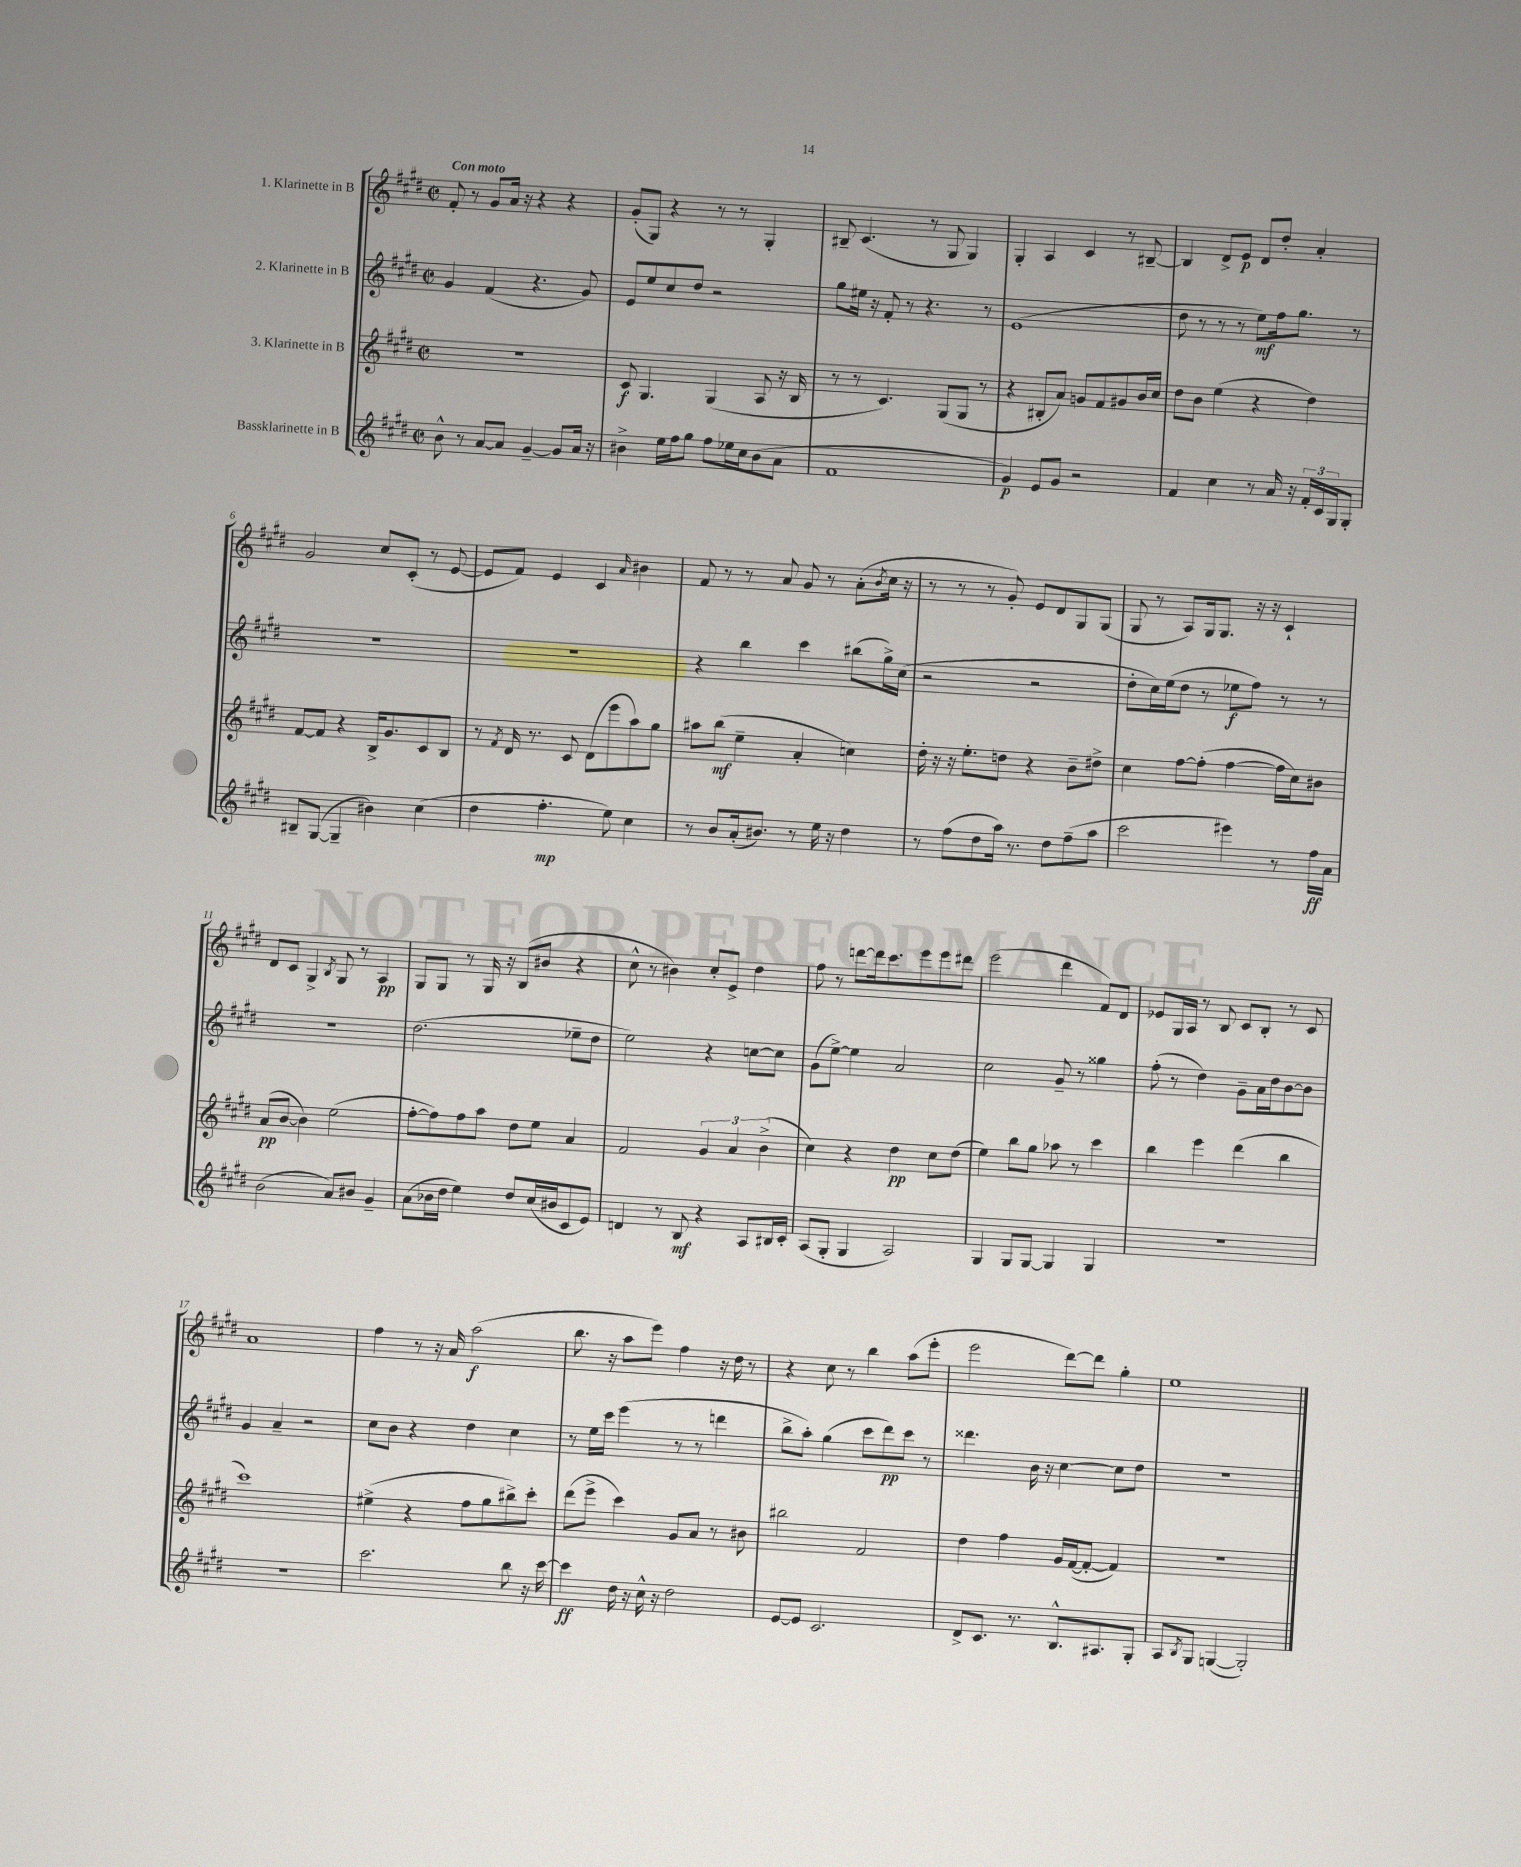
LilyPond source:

<<
\new StaffGroup <<
\new Staff = "s0" \with { instrumentName = "1. Klarinette in B" } {
    \clef treble \key e \major \defaultTimeSignature \time 2/2 \tempo "Con moto"
    fis'8-. r8 gis'8 a'16 r16 r4 r4 |
    gis'8-.( gis8) r4 r8 r8 gis4-. |
    bis8-- cis'4.( r8 gis8 gis4) |
    gis4-. a4 cis'4 r8 bis8~-- |
    bis4 dis'8-> e'8\p dis'8 dis''8-. a'4-. |
    gis'2 cis''8 cis'8-.( r8 e'8~ |
    e'8 fis'8) e'4 cis'4 \grace { a'16 } bis'4 |
    fis'8 r8 r8 a'8 gis'8 r8 a'8-.( \acciaccatura { b'8 } cis''16 r16 |
    r8 r8 r8 gis'8-.) e'8 dis'8 gis8 gis8( |
    gis8 r8 a8) gis16 gis8. r16 r16 cis'4-! |
    dis'8 cis'8 gis4-> \acciaccatura { b8 } gis8 r8 a4\pp |
    gis8 gis8 r8 gis16 r16 b8( bis'8 r4 |
    cis''8-^ r8 bis'4) cis''8-. e'8-> dis''4 |
    fis''8 r8 d'''8~ d'''16 cis'''8. e'''8 e'''8 dis'''8 |
    e'''2( dis'''4 fis'8) dis'8 |
    ees'8 gis16 a16 r8 b8 cis'8 b8-. r8 cis'8 |
    a'1 |
    fis''4 r8 r16 a'16 a''2\f( |
    b''8. r16 a''8 e'''8) fis''4 r16 dis''16 r8 |
    r4 cis''8 r8 b''4 a''8( e'''8-. |
    e'''2 dis'''8~) dis'''8 gis''4-. |
    e''1 \bar "|." |
}
\new Staff = "s1" \with { instrumentName = "2. Klarinette in B" } {
    \clef treble \key e \major \defaultTimeSignature \time 2/2
    gis'4 fis'4( r4. gis'8) |
    e'8 e''8 cis''8 dis''8 r2 |
    gis''8 eis''16 r16 fis'8-. r8 r4. r8 |
    e'1( |
    dis''8 r8 r8 r8 e''8\mf) fis''16 gis''8. r8 |
    R1 |
    R1 |
    r4 b''4 cis'''4 bis''8( gis''16->) cis''16( |
    r2 r2 |
    dis''8-. cis''16) e''16( dis''8 r8 ees''8\f fis''8) r8 r8 |
    R1 |
    dis''2.( ees''8-- dis''8 |
    e''2) r4 c''8~ c''8 |
    gis'8( e''8~->) e''4 a'2 |
    cis''2 gis'8-- r8 gisis''4 |
    fis''8-.( r8 dis''4) gis'8-- a'16 dis''16 b'8~ b'8 |
    gis'4 a'4-- r2 |
    cis''8 b'8 r4 dis''4 cis''4 |
    r8 e''16 cis'''16 e'''4( r8 r8 d'''4 |
    b''8-> a''8-.) gis''4( cis'''8 dis'''8\pp) cis'''8 r8 |
    disis'''4. b'16 r16 cis''4~ cis''8 dis''8 |
    r1 \bar "|." |
}
\new Staff = "s2" \with { instrumentName = "3. Klarinette in B" } {
    \clef treble \key e \major \defaultTimeSignature \time 2/2
    R1 |
    cis'8\f gis4. gis4( a8 r16 b16 |
    r8 r8 cis'4.) gis8( gis8 r8 |
    r4 bis8-. a'8) g'8 fis'8 gis'8 b'16 cis''16 |
    dis''8 b'8 e''4( r4 dis''4) |
    fis'8~ fis'8 r4 b16-> gis'8. cis'8 b8 |
    r8 \acciaccatura { fis'8 } dis'16 r8. cis'8 dis'8( e'''8 a''8) gis''8 |
    ais''8 b''8\mf( e''4-- a'4-. c''4) |
    dis''16-. r16 r16 e''8.-. d''8 r4 b'8-- dis''8-> |
    cis''4 fis''8~ fis''8-.( fis''4~ fis''16 cis''16) bis'8 |
    a'8\pp( b'8~ b'4) e''2( |
    fis''8~-. fis''8) fis''8 a''8 dis''8 e''8 a'4 |
    fis'2 \tuplet 3/2 { gis'4 a'4 b'4->( } |
    cis''4) r4 dis''4\pp cis''8 dis''8( |
    e''4) b''8 gis''8 aes''8 r8 cis'''4 |
    b''4 e'''4 dis'''4( b''4 |
    cis'''1) |
    eis''4->( r4 fis''8 gis''8 bis''8->) cis'''8-. |
    dis'''8( e'''8-> cis'''4) gis'8 a'8 r8 bis'8 |
    bis''2 fis'2 |
    dis''4 fis''4 gis'16 fis'16~( fis'8~-. fis'4) |
    R1 \bar "|." |
}
\new Staff = "s3" \with { instrumentName = "Bassklarinette in B" } {
    \clef treble \key e \major \defaultTimeSignature \time 2/2
    b'8-^ r8 a'8~ a'8 gis'4~-- gis'8 a'16 r16 |
    bis'4-> e''16 fis''16 gis''8 fis''8 ees''16 cis''16 bis'8( a'8 |
    fis'1 |
    gis'4\p) e'8 gis'8 r2 |
    fis'4 cis''4 r8 a'16 r16 \tuplet 3/2 { fis'16-. cis'16 gis16 } gis8-. |
    bis8-- gis8~( gis4-- bis'4) cis''4( |
    dis''4 fis''4.-.\mp e''8) cis''4 |
    r8 b'8 a'16-.( bis'8.) r8 e''16 r16 dis''4 |
    r8 fis''8( dis''8 a''16) r8. dis''8 fis''8--( a''8 |
    cis'''2 eis'''4) r8 fis''16\ff a'16 |
    b'2( a'8) bis'8 gis'4-- |
    a'8( bes'16 dis''16 e''4) dis''8 cis''16( bis'16 cis'8 e'8) |
    d'4 r8 b8\mf r4 a8 bis16 cis'16-. |
    a8( gis8-. gis4 a2) |
    gis4 gis8 gis8~ gis4 gis4 |
    R1 |
    R1 |
    cis'''2. b''8 r16 cis'''16~ |
    cis'''4\ff dis''16 r16 cis''16-^ r16 dis''2 |
    e'8~ e'8 cis'2. |
    dis'8-> cis'8. r8. b8.-^ ais8. gis8-. |
    a8 \acciaccatura { b8 } gis8 g4~( g2-.) \bar "|." |
}
>>
>>
